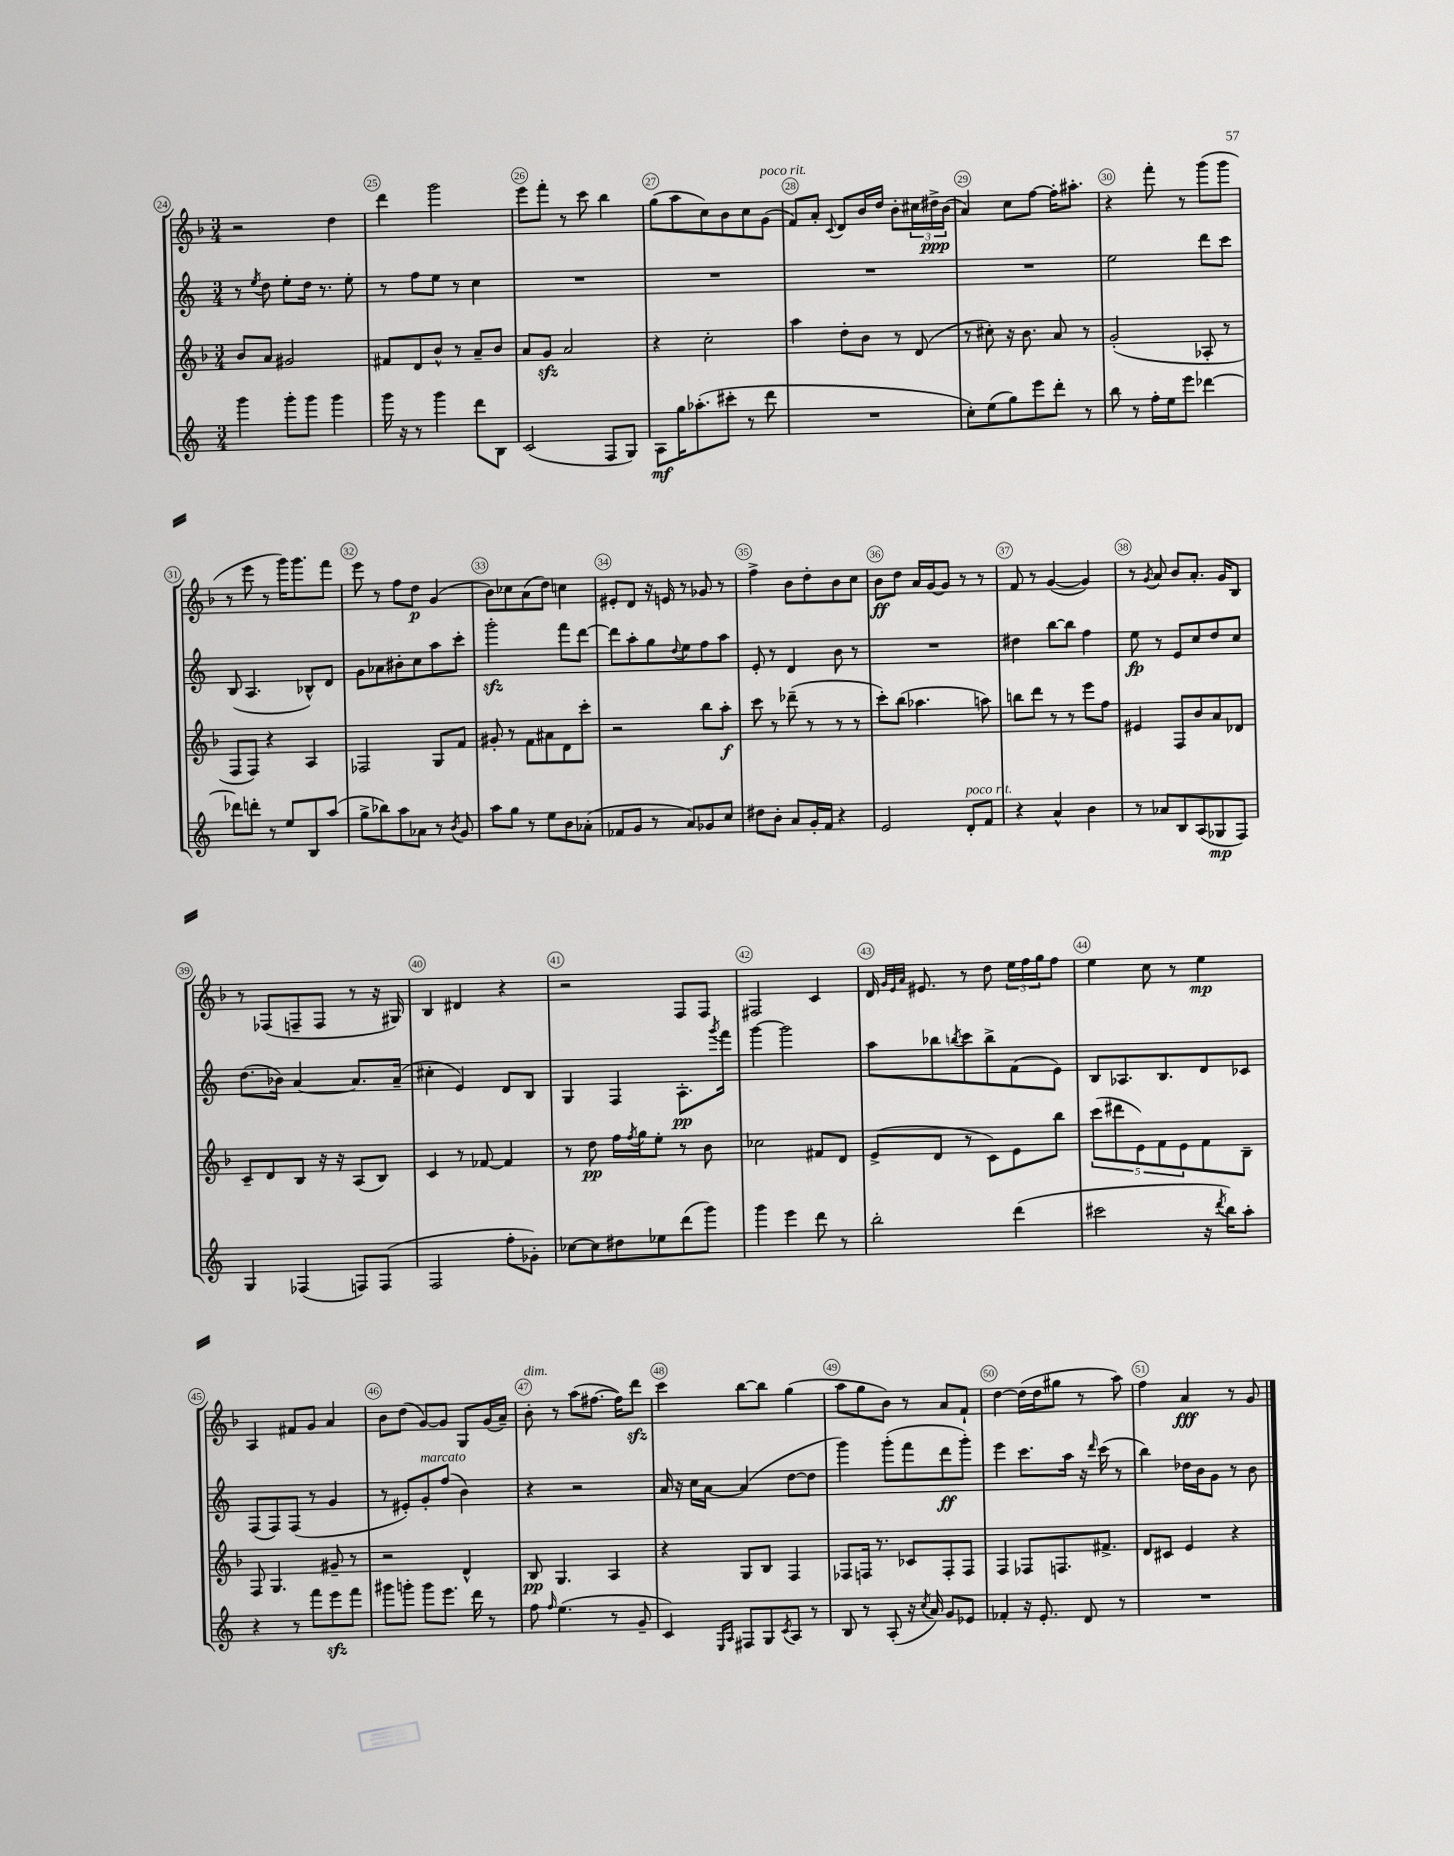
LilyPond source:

<<
\new StaffGroup <<
\new Staff = "s0" {
    \clef treble \key f \major \numericTimeSignature \time 3/4
    r2 d''4 |
    d'''4 g'''2 |
    e'''8 f'''8-. r8 c'''8 bes''4 |
    g''8( a''8 c''8) bes'8 c''8 g'8^\markup { \italic "poco rit." }( |
    f'8) a'8-. \appoggiatura { c'8 } d'8 bes'16 d''16 bes'8-. \tuplet 3/2 { cis''16 dis''16->\ppp bes'16( } |
    a'4) c''8 f''8~ f''16-. ais''8.-. |
    r4 f'''8-. r8 g'''8( g'''8 |
    r8 e'''8 r8 g'''16) g'''8. f'''8 |
    e'''8 r8 f''8 d''8\p g'4( |
    bes'8) ces''8 a'8( d''8) c''4 |
    eis'8-. d'8 r16 e'16 r8 ges'8 r8 |
    f''4-> bes'8 d''8-. bes'8 c''8 |
    bes'8\ff d''8 a'16 g'16~ g'8 r8 r8 |
    f'8 r8 g'4~( g'4) |
    r8 \acciaccatura { g'8 } a'8 bes'8 a'8.-. g'16 bes8 |
    r8 fes8( f8-- f8 r8 r16 gis16) |
    bes4 dis'4 r4 |
    r2 f8 f8 |
    fis2 c'4 |
    d'16 \grace { g'32 e'32 a'32 } eis'8. r8 d''8 \tuplet 3/2 { e''16 f''16 g''16 } f''8 |
    e''4 c''8 r8 e''4\mp |
    a4 fis'8 g'8 a'4 |
    bes'8 d''8( g'8~) g'8 g8 g'16( a'16--) |
    bes'8-.^\markup { \italic "dim." } r8 a''8( fis''8.~ fis''16) d'''8\sfz |
    c'''4 bes''8~ bes''8 g''4( |
    a''8 g''8 bes'8) r8 a'8 f'8-! |
    d''4~ d''16( d''16 gis''8 r8 a''8) |
    f''4 a'4\fff r8 g'8 \bar "|." |
}
\new Staff = "s1" {
    \clef treble \key c \major \numericTimeSignature \time 3/4
    r8 \acciaccatura { e''8 } d''8 e''8-. d''16 r8. e''8-. |
    r8 f''8 e''8 r8 c''4 |
    R2. |
    R2. |
    R2. |
    R2. |
    e''2 d'''8 c'''8 |
    b8( a4. bes8-^) d'8 |
    g'8 aes'8 bis'8-. c''8 a''8 c'''8-. |
    g'''2-.\sfz f'''8 d'''8~ |
    d'''8 a''8-. g''8 \appoggiatura { d''8 } e''8 f''8 a''8 |
    e'8-. r8 d'4 b'8 r8 |
    R2. |
    dis''4 b''8~ b''8 f''4 |
    e''8\fp r8 e'8 c''8 d''8 c''8 |
    d''8.( bes'16) a'4~ a'8. a'16--( |
    cis''4-. e'4) d'8 b8 |
    g4 f4 a8.-.\pp \acciaccatura { g'''8 } f'''16 |
    g'''4~ g'''2 |
    a''8 bes''8 \acciaccatura { b''8 } c'''8 b''8-> f'8( e'8) |
    b8 aes8. b8. d'8 ces'8 |
    f8( f8) f8( r8 g'4 |
    r8 eis'8-.) g'8-.^\markup { \italic "marcato" } f''8( b'4) |
    r4 r2 |
    a'16 r16 c''16 a'16~ a'4( d''8~ d''8 |
    g'''4) g'''8-.( f'''8 d'''8\ff g'''8-.) |
    e'''4 c'''8. a''16 r16 \grace { d'''16 } c'''16( r8 |
    b''4) des''16 b'16 g'8 r8 b'8 \bar "|." |
}
\new Staff = "s2" {
    \clef treble \key f \major \numericTimeSignature \time 3/4
    bes'8 a'8 gis'2 |
    fis'8 d'8 bes'8-^ r8 a'8-- bes'8 |
    a'8 g'8\sfz a'2 |
    r4 c''2-. |
    a''4 d''8-. bes'8 r8 d'8( |
    r8 cis''8-.) r16 bes'8. a'8 r8 |
    g'2-.( aes8-. r8 |
    f8 f8) r4 a4 |
    fes2 g8 f'8 |
    gis'8-. r8 f'8 ais'8 d'8 c'''8-. |
    r2 bes''8 a''8-.\f |
    c'''8 r8 des'''8--( r8 r8 r8 |
    c'''8-.) bes''8( aes''4. a''8) |
    b''8 d'''8 r8 r8 e'''8 f''8 |
    eis'4 f8 bes'8 a'8 des'8 |
    c'8-- d'8 bes8 r16 r16 a8( bes8) |
    c'4 r8 fes'8~ fes'4 |
    r8 d''8\pp f''16 \acciaccatura { f''8 } g''16 e''8-. r8 bes'8 |
    ces''2 fis'8 d'8 |
    e'8->( d'8 r8 c'8) e'8 bes''8 |
    \tuplet 5/4 { c'''8( dis'''8 e'8) f'8 e'8 } f'8 bes8-- |
    f8 g4. gis'8-- r8 |
    r2 d'4-^ |
    bes8\pp g4. a4 |
    r4 g8 bes8 f4 |
    fes8 f16 r8. ces'8 f8-. f8 |
    f4 fes8 f8. fis'8.-> |
    d'8 cis'8 e'4 r4 \bar "|." |
}
\new Staff = "s3" {
    \clef treble \key c \major \numericTimeSignature \time 3/4
    g'''4 g'''8-. g'''8 g'''4 |
    g'''16 r16 r8 g'''4 d'''8 b8 |
    c'2( f8 g8) |
    a8\mf g''16 aes''8.-.( cis'''8-. r8 d'''8 |
    R2. |
    c''8-.) e''8( g''8) e'''8 d'''8-. r8 |
    b''8 r8 f''16-. e''16 e'''8 des'''4~ |
    des'''8 d'''8-. r8 e''8 b8 a''8( |
    g''8-> bes''8) a''8 aes'8 r8 \acciaccatura { b'8 } g'8 |
    a''8 g''8 r8 e''8 b'8 aes'8-.( |
    fes'8 g'8 r8 a'8) ges'8 c''8 |
    dis''8 b'8-. a'8 g'16-. f'16 r4 |
    e'2 d'8-.^\markup { \italic "poco rit." } f'8 |
    r4 a'4-^ b'4 |
    r8 aes'8 b8 a8( ges8\mp f8) |
    g4 fes4( f8) f8( |
    f2 f''8-. ges'8-.) |
    ces''8~ ces''8 dis''8 ees''8 d'''8( g'''8) |
    g'''4 e'''4 d'''8 r8 |
    b''2-. d'''4( |
    cis'''2 r16 \acciaccatura { d'''8 } b''16) a''8-. |
    r4 r8 f'''8 e'''8\sfz f'''8 |
    gis'''8 g'''8-. g'''8 e'''8. d'''16 r8 |
    f''8 \grace { f''16 } e''4.( r8 g'8-- |
    c'4) \grace { e16 a16 } fis8 g8 \acciaccatura { c'8 } a8 r8 |
    b8 r8 a8-.( r16 \acciaccatura { c''8 } a'16) g'8 ees'8 |
    fes'4-. r16 e'8.-. d'8 r8 |
    R2. \bar "|." |
}
>>
>>
\layout { \context { \Score currentBarNumber = #24 \override BarNumber.break-visibility = ##(#f #t #t) barNumberVisibility = #all-bar-numbers-visible \override BarNumber.stencil = #(make-stencil-circler 0.1 0.3 ly:text-interface::print) } }
